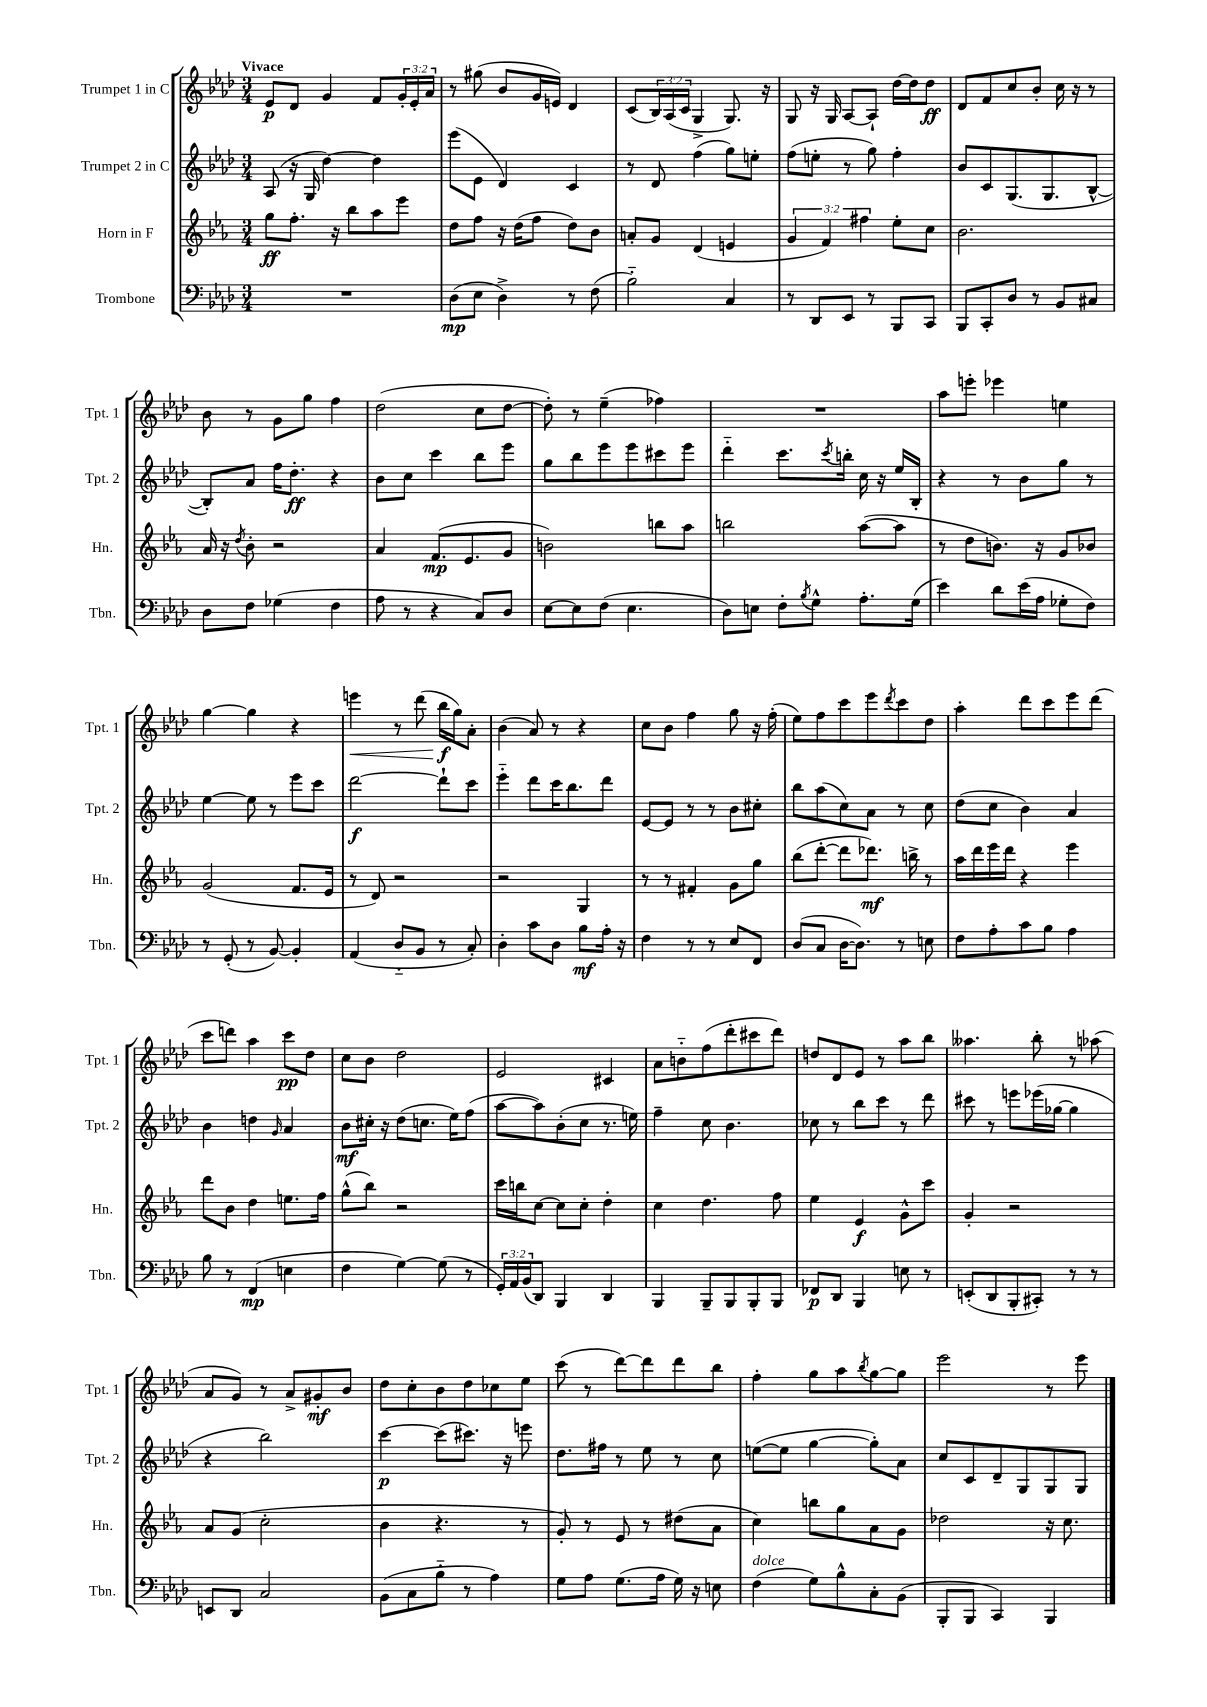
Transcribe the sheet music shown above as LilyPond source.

<<
\new StaffGroup <<
\new Staff = "s0" \with { instrumentName = "Trumpet 1 in C" shortInstrumentName = "Tpt. 1" } {
    \clef treble \key aes \major \numericTimeSignature \time 3/4 \override Staff.TupletNumber.text = #tuplet-number::calc-fraction-text \tempo "Vivace"
    ees'8\p des'8 g'4 f'8 \tuplet 3/2 { g'16-. ees'16-. aes'16 } |
    r8 gis''8( bes'8 g'16 e'16) des'4 |
    c'8( \tuplet 3/2 { bes16) aes16( c'16 } g4-> g8.) r16 |
    g8 r16 g16 aes8~ aes8-! des''16~ des''16 des''8\ff |
    des'8 f'8 c''8 bes'8-. c''16 r16 r8 |
    bes'8 r8 g'8 g''8 f''4 |
    des''2( c''8 des''8~ |
    des''8-.) r8 ees''4--( fes''4) |
    R2. |
    aes''8 e'''8-. ees'''4 e''4 |
    g''4~ g''4 r4 |
    e'''4\< r8 des'''8( bes''16\f\! g''16) aes'8-. |
    bes'4( aes'8) r8 r4 |
    c''8 bes'8 f''4 g''8 r16 f''16-.( |
    ees''8) f''8 c'''8 ees'''8 \acciaccatura { des'''8 } c'''8 des''8 |
    aes''4-. des'''8 c'''8 ees'''8 des'''8( |
    c'''8 d'''8) aes''4 c'''8\pp des''8 |
    c''8 bes'8 des''2 |
    ees'2 cis'4 |
    aes'8 b'8-_ f''8( des'''8-. cis'''8 des'''8) |
    d''8 des'8 ees'8 r8 aes''8 bes''8 |
    aeses''4. bes''8-. r8 aes''8( |
    aes'8 g'8) r8 aes'8-> gis'8-.\mf bes'8 |
    des''8 c''8-. bes'8 des''8 ces''8 ees''8 |
    c'''8( r8 des'''8~) des'''8 des'''8 bes''8 |
    f''4-. g''8 aes''8 \acciaccatura { bes''8 } g''8~ g''8 |
    ees'''2 r8 ees'''8 \bar "|." |
}
\new Staff = "s1" \with { instrumentName = "Trumpet 2 in C" shortInstrumentName = "Tpt. 2" } {
    \clef treble \key aes \major \numericTimeSignature \time 3/4
    aes8( r16 g16 des''4~) des''4 |
    ees'''8( ees'8 des'4) c'4 |
    r8 des'8 f''4( g''8) e''8-. |
    f''8( e''8-. r8 g''8) f''4-. |
    bes'8 c'8 g8.( g8. bes8~-^ |
    bes8-.) aes'8 f''16 des''8.-.\ff r4 |
    bes'8 c''8 c'''4 bes''8 ees'''8 |
    g''8 bes''8 ees'''8 ees'''8 cis'''8 ees'''8 |
    des'''4-_ c'''8. \acciaccatura { c'''8 } b''16-. c''16 r16 ees''16 bes16-. |
    r4 r8 bes'8 g''8 r8 |
    ees''4~ ees''8 r8 ees'''8 c'''8 |
    des'''2~\f des'''8-! c'''8 |
    ees'''4-_ des'''8 c'''16 bes''8. des'''8 |
    ees'8~ ees'8 r8 r8 bes'8 cis''8-. |
    bes''8 aes''8( c''8) aes'8 r8 c''8 |
    des''8( c''8 bes'4) aes'4 |
    bes'4 d''4 \grace { g'16 } aes'4 |
    bes'8\mf cis''16-. r16 des''8( c''8. ees''16) f''8( |
    aes''8~ aes''8) bes'8-.( c''8 r8. e''16) |
    f''4-- c''8 bes'4. |
    ces''8 r8 bes''8 c'''8 r8 des'''8 |
    cis'''8 r8 e'''8 ees'''16( ges''16~ ges''4 |
    r4 bes''2) |
    c'''4~\p c'''8( cis'''8.) r16 e'''8 |
    des''8. fis''16 r8 ees''8 r8 c''8 |
    e''8~( e''8 g''4~ g''8-.) aes'8 |
    c''8 c'8 des'8-- g8 g8 g8 \bar "|." |
}
\new Staff = "s2" \with { instrumentName = "Horn in F" shortInstrumentName = "Hn." } {
    \clef treble \key ees \major \numericTimeSignature \time 3/4 \override Staff.TupletNumber.text = #tuplet-number::calc-fraction-text
    g''8\ff f''8.-. r16 bes''8 aes''8 ees'''8 |
    d''8 f''8 r16 d''16( f''8 d''8) bes'8 |
    a'8-. g'8 d'4( e'4 |
    \tuplet 3/2 { g'4 f'4) fis''4 } ees''8-. c''8 |
    bes'2. |
    aes'16 r16 \acciaccatura { d''8 } bes'8-. r2 |
    aes'4 f'8.\mp( ees'8. g'8 |
    b'2) b''8 aes''8 |
    b''2 aes''8~( aes''8 |
    r8 d''8 b'8.) r16 g'8 bes'8 |
    g'2( f'8. ees'16 |
    r8 d'8) r2 |
    r2 g4 |
    r8 r8 fis'4-. g'8 g''8 |
    bes''8( d'''8~-. d'''8 des'''8.\mf) b''16-> r8 |
    aes''16 d'''16 ees'''16 d'''16 r4 ees'''4 |
    d'''8 bes'8 d''4 e''8. f''16 |
    g''8-^( bes''8) r2 |
    c'''16 b''16 c''8~ c''8 c''8-. d''4-. |
    c''4 d''4. f''8 |
    ees''4 ees'4\f g'8-^ c'''8 |
    g'4-. r2 |
    aes'8 g'8( c''2-. |
    bes'4 r4. r8 |
    g'8-.) r8 ees'8 r8 dis''8( aes'8 |
    c''4) b''8 g''8 aes'8 g'8 |
    des''2 r16 c''8. \bar "|." |
}
\new Staff = "s3" \with { instrumentName = "Trombone" shortInstrumentName = "Tbn." } {
    \clef bass \key aes \major \numericTimeSignature \time 3/4 \override Staff.TupletNumber.text = #tuplet-number::calc-fraction-text
    R2. |
    des8\mp( ees8 des4->) r8 f8( |
    bes2-_) c4 |
    r8 des,8 ees,8 r8 bes,,8 c,8 |
    bes,,8 c,8-. des8 r8 bes,8 cis8 |
    des8 f8 ges4( f4 |
    aes8 r8 r4 c8) des8 |
    ees8~ ees8 f8( ees4. |
    des8) e8 f8-. \acciaccatura { bes8 } g8-^ aes8.-. g16( |
    ees'4) des'8 ees'16( aes16 ges8-. f8) |
    r8 g,8-.( r8 bes,8~) bes,4-. |
    aes,4( des8-_ bes,8 r8 c8-.) |
    des4-. c'8 des8 bes8\mf aes16-. r16 |
    f4 r8 r8 ees8 f,8 |
    des8( c8 des16~ des8.) r8 e8 |
    f8 aes8-. c'8 bes8 aes4 |
    bes8 r8 f,4\mp( e4 |
    f4 g4~) g8( r8 |
    \tuplet 3/2 { g,16-.) aes,16 bes,16( } des,8) bes,,4 des,4 |
    bes,,4 bes,,8-- bes,,8 bes,,8-. bes,,8 |
    fes,8\p des,8 bes,,4 e8 r8 |
    e,8-.( des,8 bes,,8-. cis,8-.) r8 r8 |
    e,8 des,8 c2 |
    bes,8( c8 bes8-_ r8 aes4) |
    g8 aes8 g8.( aes16 g16) r16 e8 |
    f4^\markup { \italic "dolce" }( g8) bes8-^ c8-. bes,8( |
    bes,,8-. bes,,8 c,4) bes,,4 \bar "|." |
}
>>
>>
\layout { \context { \Score \remove "Bar_number_engraver" } }
